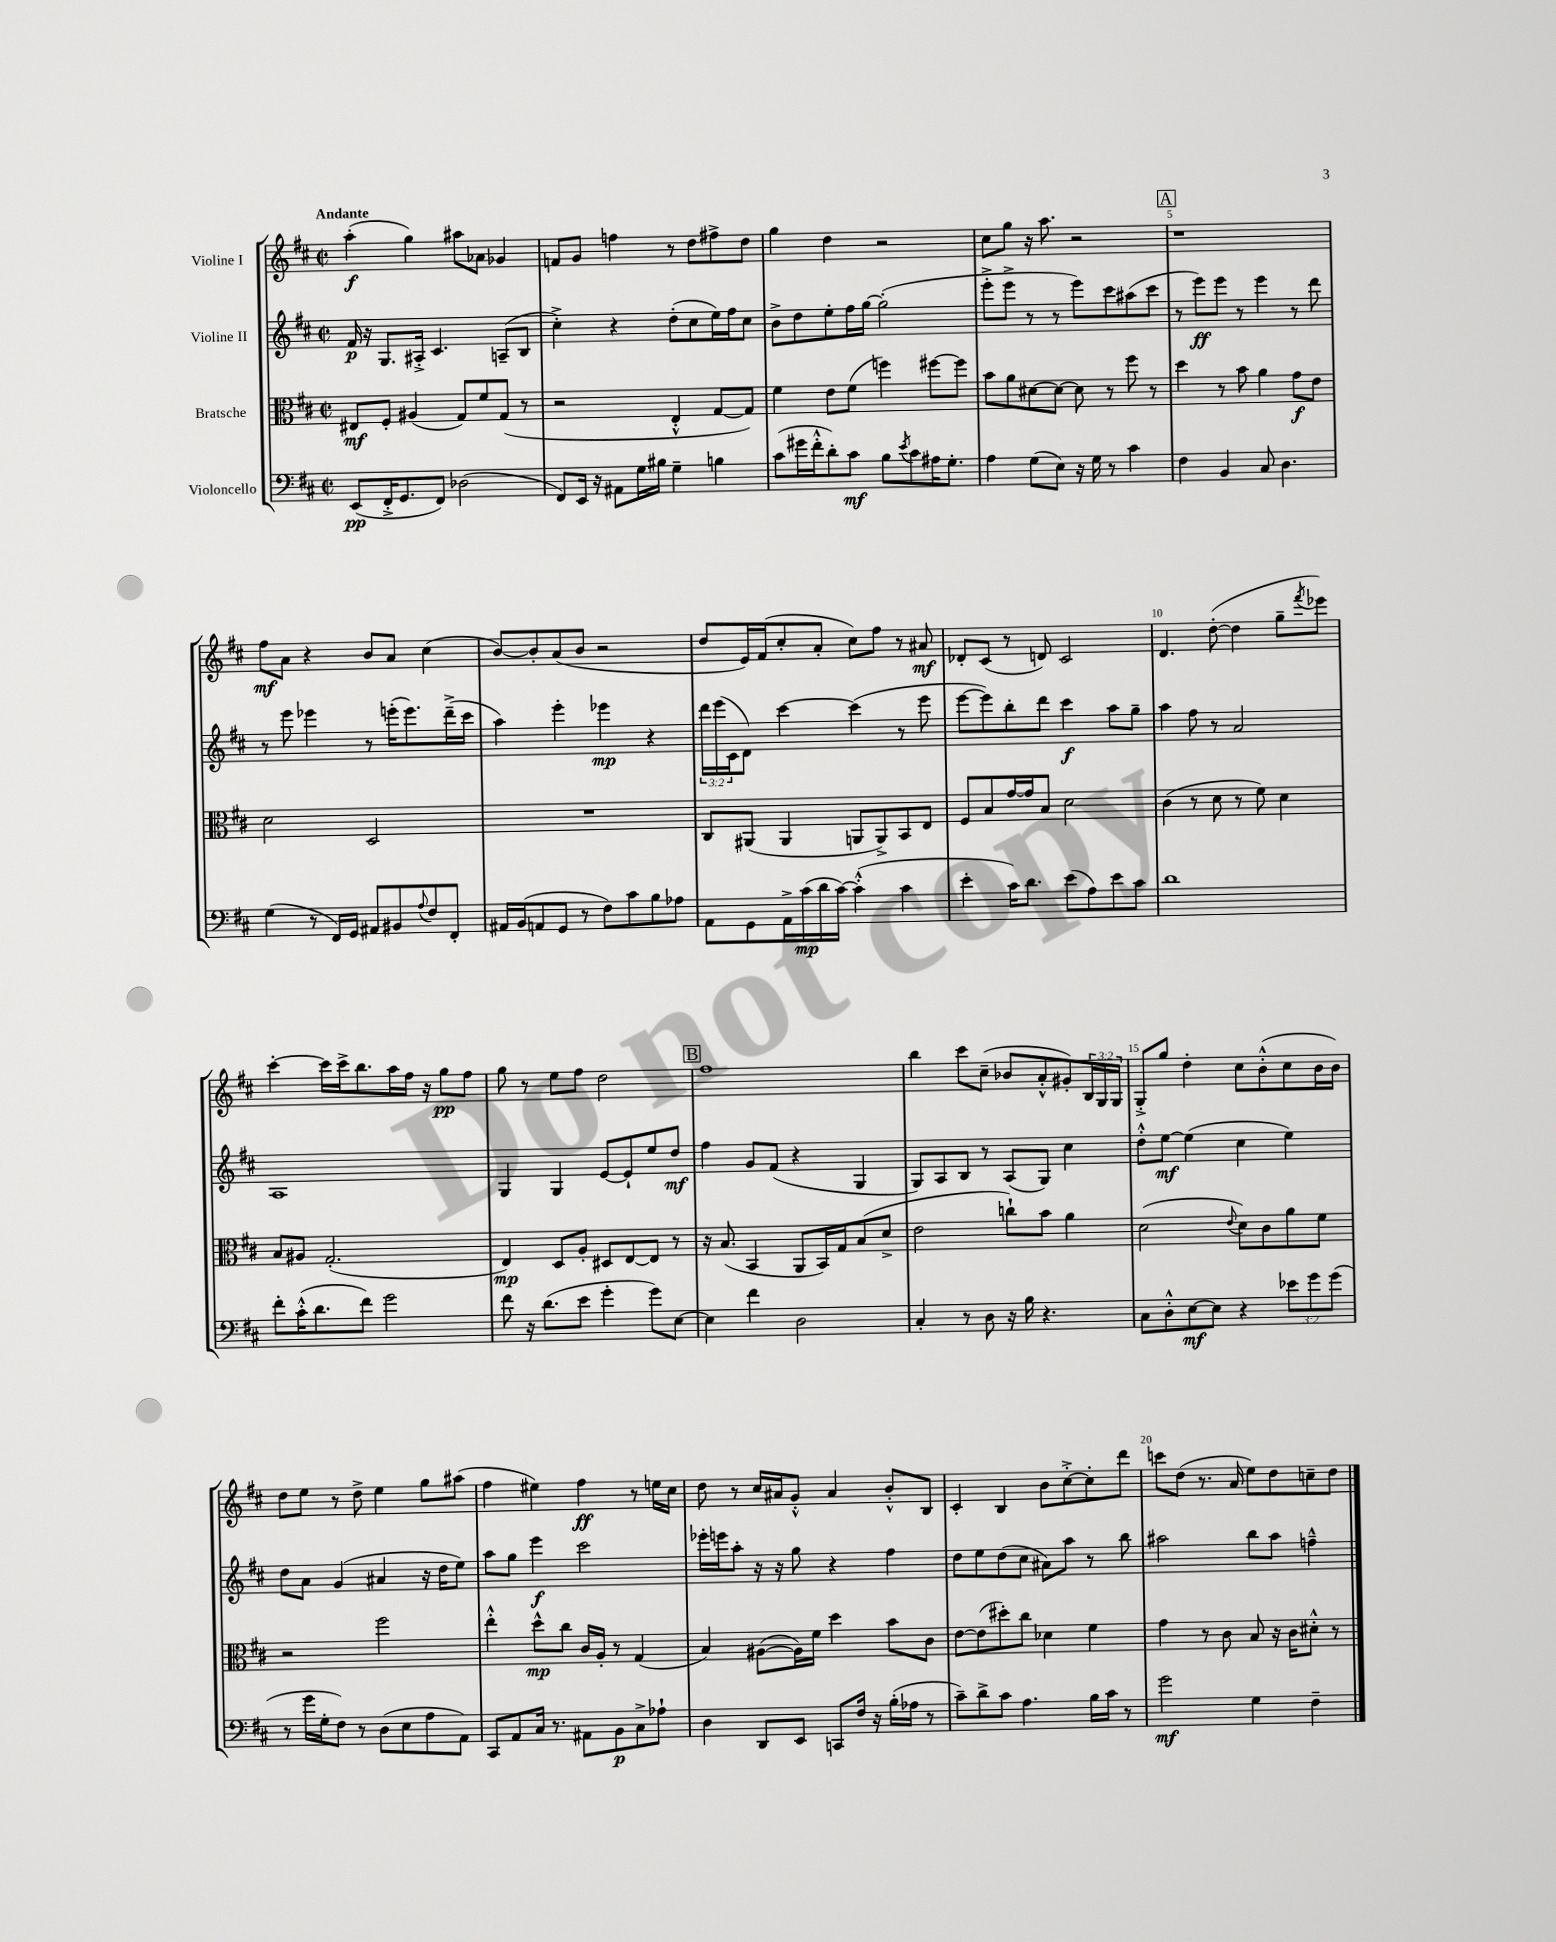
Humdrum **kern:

**kern	**dynam	**kern	**dynam	**kern	**dynam	**kern	**dynam
*part4	*part4	*part3	*part3	*part2	*part2	*part1	*part1
*staff4	*staff4	*staff3	*staff3	*staff2	*staff2	*staff1	*staff1
*I"Violoncello	*	*I"Bratsche	*	*I"Violine II	*	*I"Violine I	*
*clefF4	*	*clefC3	*	*clefG2	*	*clefG2	*
*k[f#c#]	*	*k[f#c#]	*	*k[f#c#]	*	*k[f#c#]	*
*M2/2	*	*M2/2	*	*M2/2	*	*M2/2	*
*met(c|)	*	*met(c|)	*	*met(c|)	*	*met(c|)	*
=1	=1	=1	=1	=1	=1	=1	=1
!	!	!	!	!	!	!LO:TX:a:B:t=Andante	!
(8EE/L	pp	8E#X/L	mf	16f#/	p	(4aa'\	f
.	.	.	.	16r	.	.	.
16FF#'^/K	.	8F#'/J	.	8.G/L	.	.	.
8.GG/	.	.	.	.	.	.	.
.	.	(4A#X/	.	.	.	4gg\)	.
.	.	.	.	16A#X'^/Jk	.	.	.
8FF#/J)	.	.	.	4.c#/	.	.	.
(2D-X\	.	8G/L)	.	.	.	8aa#X\L	.
.	.	8f#/	.	.	.	8a-X\J	.
.	.	(8G/J	.	(8An~/L	.	4g-X/	.
.	.	8r	.	8B/J	.	.	.
=2	=2	=2	=2	=2	=2	=2	=2
8FF#/L)	.	2r	.	4cc#'^\)	.	8fn/L	.
16EE/Jk	.	.	.	.	.	8g/J	.
16r	.	.	.	.	.	.	.
8AA#X\L	.	.	.	4r	.	4ffn\	.
16G\L	.	.	.	.	.	.	.
16B#X\JJ	.	.	.	.	.	.	.
4G~\	.	4E'^^/	.	(8dd'\L	.	8r	.
.	.	.	.	8cc#\	.	8dd\L	.
4Bn\	.	[8G/L	.	16ee\L)	.	8ff#X^\	.
.	.	.	.	16ff#\J	.	.	.
.	.	8G/J])	.	8cc#\J	.	8dd\J	.
=3	=3	=3	=3	=3	=3	=3	=3
(8c#\L	.	4f#\	.	8b^\L	.	4gg\	.
16g#X\L	.	.	.	8dd\	.	.	.
16f#'^^\J	.	.	.	.	.	.	.
8d'\)	.	8e\L	.	8ee'\	.	4dd\	.
8c#\J	mf	(8f#\J	.	16ff#\L	.	.	.
.	.	.	.	[16gg\JJ	.	.	.
8B\L	.	4ffn\)	.	(2gg'\]	.	2r	.
8qe/	.	.	.	.	.	.	.
8c#\	.	.	.	.	.	.	.
16A#X\K	.	[8ff#X\L	.	.	.	.	.
8.G'\J	.	.	.	.	.	.	.
.	.	8ff#\J]	.	.	.	.	.
=4	=4	=4	=4	=4	=4	=4	=4
4A\	.	8b\L	.	8eee'^\L	.	8cc#\L	.
.	.	8a\	.	8eee^\J	.	8gg\J	.
(8G\L	.	[8d#X\	.	8r	.	16r	.
.	.	.	.	.	.	8.aa\	.
8E\J)	.	8d#\J_	.	8r	.	.	.
16r	.	8d#\]	.	8eee\L)	.	2r	.
16G\	.	.	.	.	.	.	.
8r	.	8r	.	8ccc#\	.	.	.
4c#\	.	8ff#\	.	(8aa#X\	.	.	.
.	.	8r	.	8ccc#\J	.	.	.
!!LO:REH:place=s1:t=A
=5	=5	=5	=5	=5	=5	=5	=5
4F#\	.	4dd\	.	8r	.	1r	.
.	.	.	.	8eee\L)	ff	.	.
4BB/	.	8r	.	8eee\J	.	.	.
.	.	8b\	.	8r	.	.	.
8C#/	.	4a\	.	4eee\	.	.	.
4.D\	.	.	.	.	.	.	.
.	.	8g\L	f	8r	.	.	.
.	.	8e\J	.	8ddd\	.	.	.
!!LO:LB:g=z
=6	=6	=6	=6	=6	=6	=6	=6
(4G\	.	2d\	.	8r	.	8ff#\L	mf
.	.	.	.	8eee\	.	8a\J	.
8r	.	.	.	4eee-X\	.	4r	.
16FF#/LL)	.	.	.	.	.	.	.
16GG/JJ	.	.	.	.	.	.	.
8AA#X/L	.	2D/	.	8r	.	8b/L	.
8BB#X/	.	.	.	(16eeen'\KL	.	8a/J	.
.	.	.	.	8.eee\)	.	.	.
8qqA/	.	.	.	.	.	.	.
8F#/	.	.	.	.	.	(4cc#\	.
8FF#'/J	.	.	.	(16ddd~^\L	.	.	.
.	.	.	.	16ccc#\JJ	.	.	.
=7	=7	=7	=7	=7	=7	=7	=7
16AA#X/LL	.	1r	.	4aa\)	.	[8b/L)	.
(16BB/J	.	.	.	.	.	.	.
8AAn/	.	.	.	.	.	8b'/]	.
8GG/J	.	.	.	4eee'\	.	(8a/	.
8r	.	.	.	.	.	8b/J	.
8F#\L)	.	.	.	4eee-X\	mp	2r	.
8c#\	.	.	.	.	.	.	.
8B\	.	.	.	4r	.	.	.
8A-X\J	.	.	.	.	.	.	.
=8	=8	=8	=8	=8	=8	=8	=8
8AA\L	.	8C#/L	.	24ddd\LL	.	8dd/L	.
.	.	.	.	(24eee\	.	.	.
.	.	.	.	24c#\J	.	.	.
8GG\	.	(8AA#X/J	.	8d\J)	.	16e/L)	.
.	.	.	.	.	.	(16f#/J	.
16AA^\L	.	4AA#/	.	[4ccc#\	.	8cc#'/	.
(16c#\	mp	.	.	.	.	.	.
16d\	.	.	.	.	.	8a'/J	.
[16c#\JJ)	.	.	.	.	.	.	.
(4c#'^^\]	.	8AAn/L	.	(4ccc#\]	.	8cc#\L)	.
.	.	8AA^/)	.	.	.	8ff#\J	.
4c#\	.	8BB/	.	8r	.	8r	.
.	.	8E/J	.	8eee\	.	8a#X/	mf
=9	=9	=9	=9	=9	=9	=9	=9
4e'\	.	8F#/L	.	[8eee\L	.	8d-X'/L	.
.	.	8B/	.	8eee\])	.	(8c#/J	.
16c#\KL)	.	[16g/L	.	8bb'\	.	8r	.
8.d\J	.	16g/J]	.	.	.	.	.
.	.	8B/J	.	8ddd\J	.	8dn/)	.
(8e\L	.	2d\	.	4ccc#\	f	2c#/	.
8A\)	.	.	.	.	.	.	.
8e\	.	.	.	8aa\L	.	.	.
8c#\J	.	.	.	8gg~\J	.	.	.
=10	=10	=10	=10	=10	=10	=10	=10
1d	.	(4c#\	.	4aa\	.	4.d/	.
.	.	8r	.	8ff#\	.	.	.
.	.	8d\	.	8r	.	([8dd'\	.
.	.	8r	.	2a/	.	4dd\]	.
.	.	8f#\)	.	.	.	.	.
.	.	4d\	.	.	.	8gg~\L	.
.	.	.	.	.	.	8qfff#/	.
.	.	.	.	.	.	8eee-X\J)	.
!!LO:LB:g=z
=11	=11	=11	=11	=11	=11	=11	=11
8f#'\L	.	8B/L	.	1A	.	[4ccc#'\	.
(16c#'^^\K	.	8A#X/J	.	.	.	.	.
8.d\	.	.	.	.	.	.	.
.	.	(2.G'/	.	.	.	16ccc#\LL]	.
.	.	.	.	.	.	16ccc#^\J	.
8f#\J)	.	.	.	.	.	8.bb\	.
2g\	.	.	.	.	.	.	.
.	.	.	.	.	.	16aa\L	.
.	.	.	.	.	.	16ff#\JJ	.
.	.	.	.	.	.	16r	.
.	.	.	.	.	.	8gg\L	pp
.	.	.	.	.	.	8ff#\J	.
=12	=12	=12	=12	=12	=12	=12	=12
8f#\	.	4E/)	mp	4G/	.	8gg\	.
16r	.	.	.	.	.	8r	.
(8.d\L	.	.	.	.	.	.	.
.	.	8D/L	.	4G/	.	8ee\L	.
8e\J	.	8A'/J	.	.	.	8ff#\J	.
4g'\	.	8D#X/L	.	[8e/L	.	2dd\	.
.	.	[8E/	.	8e`/]	.	.	.
8g\L)	.	8E/J]	.	8ee/	.	.	.
[8E\J	.	8r	.	8dd/J	mf	.	.
!!LO:REH:place=s1:t=B
=13	=13	=13	=13	=13	=13	=13	=13
4E\]	.	16r	.	4ff#\	.	1ff#	.
.	.	(8.B/	.	.	.	.	.
4f#\	.	4BB/	.	8g/L	.	.	.
.	.	.	.	(8f#/J	.	.	.
2D\	.	8AA/L	.	4r	.	.	.
.	.	16BB/L)	.	.	.	.	.
.	.	16G/J	.	.	.	.	.
.	.	(8B/	.	4G/	.	.	.
.	.	8d^/J	.	.	.	.	.
=14	=14	=14	=14	=14	=14	=14	=14
4C#'/	.	2e\	.	8G/L)	.	4bb\	.
.	.	.	.	8A/	.	.	.
8r	.	.	.	8B/J	.	8ccc#\L	.
8D\	.	.	.	8r	.	(8cc#~\J	.
16r	.	8ccn`\L)	.	(8A/L	.	8b-X/L	.
16B\	.	.	.	.	.	.	.
4.r	.	8b\J	.	8G/J)	.	8a'^^/	.
.	.	4a\	.	4cc#\	.	8g#X'/)	.
.	.	.	.	.	.	24B/L	.
.	.	.	.	.	.	24G/	.
.	.	.	.	.	.	24G/JJ	.
=15	=15	=15	=15	=15	=15	=15	=15
8C#\L	.	(2d\	.	8dd'^^\L	.	8G'^/L	.
8D'^^\	.	.	.	[8ee\J	mf	8gg/J	.
[8E\	mf	.	.	(4ee\]	.	4dd'\	.
8E\J]	.	.	.	.	.	.	.
.	.	8qqe/	.	.	.	.	.
4r	.	8d\L)	.	4cc#\	.	8cc#\L	.
.	.	8c#\	.	.	.	(8b'^^\	.
12e-X\L	.	8a\	.	4ee\)	.	8cc#\	.
12g\	.	.	.	.	.	.	.
.	.	8f#\J	.	.	.	16b\L	.
(12g\J	.	.	.	.	.	.	.
.	.	.	.	.	.	16b\JJ)	.
!!LO:LB:g=z
=16	=16	=16	=16	=16	=16	=16	=16
8r	.	2r	.	8dd\L	.	8dd\L	.
16g\LL	.	.	.	8a\J	.	8ee\J	.
16G'\J	.	.	.	.	.	.	.
8F#\J)	.	.	.	(4g/	.	8r	.
8r	.	.	.	.	.	8dd^\	.
(8D\L	.	2ff#\	.	4a#X/	.	4ee\	.
8E\	.	.	.	.	.	.	.
8A\	.	.	.	16r	.	8gg\L	.
.	.	.	.	16dd\KL	.	.	.
8AA\J)	.	.	.	8ee\J)	.	(8aa#X\J	.
=17	=17	=17	=17	=17	=17	=17	=17
8CC#/L	.	4ee'^^\	.	8aa\L	.	4ff#\	.
8AA/	.	.	.	8gg\J	.	.	.
16C#/Jk	.	8dd^^\L	mp	4eee\	f	4ee#X\)	.
8.r	.	.	.	.	.	.	.
.	.	8cc#\J	.	.	.	.	.
8AA#X\L	.	16c#/LL	.	2ccc#\	.	4ff#\	ff
.	.	16A'/JJ	.	.	.	.	.
8BB\	p	8r	.	.	.	.	.
8C#^\	.	(4G/	.	.	.	8r	.
8A-X`\J	.	.	.	.	.	16een\LL	.
.	.	.	.	.	.	16cc#\JJ	.
=18	=18	=18	=18	=18	=18	=18	=18
4D\	.	4B/)	.	16eee-X'\LL	.	8dd\	.
.	.	.	.	16eeen\J	.	.	.
.	.	.	.	8aa'\J	.	8r	.
8DD/L	.	([8A#X\L	.	16r	.	16cc#/LL	.
.	.	.	.	16r	.	16a#X/J	.
8EE/J	.	16A#\L])	.	8gg\	.	8g'^^/J	.
.	.	16f#\JJ	.	.	.	.	.
8CCn/L	.	4dd\	.	4r	.	4a#/	.
16F#/Jk	.	.	.	.	.	.	.
16r	.	.	.	.	.	.	.
(16B'\LL	.	8b\L	.	4ff#\	.	8b'^^/L	.
16A-X\JJ	.	.	.	.	.	.	.
8r	.	8c#\J	.	.	.	8B/J	.
=19	=19	=19	=19	=19	=19	=19	=19
8c#~\L)	.	[8e\L	.	8dd\L	.	4c#'/	.
8d^\	.	(8e\]	.	8ee\	.	.	.
8c#\J	.	8dd#X'\)	.	(8dd\	.	4B/	.
4.A\	.	8cc#\J	.	8cc#\J	.	.	.
.	.	4d-X\	.	8a#X\L)	.	8b\L	.
.	.	.	.	8aa\J	.	[8cc#'^\	.
16B\LL	.	4f#\	.	8r	.	8cc#'\]	.
16c#\JJ	.	.	.	.	.	.	.
8r	.	.	.	8bb\	.	8ddd\J	.
=20	=20	=20	=20	=20	=20	=20	=20
2g\	mf	4g\	.	2aa#X\	.	8cccn\L	.
.	.	.	.	.	.	(8dd\J	.
.	.	8r	.	.	.	8.r	.
.	.	8c#\	.	.	.	.	.
.	.	.	.	.	.	16a/	.
4G\	.	8B/	.	8bb\L	.	8ee\L)	.
.	.	16r	.	8aa#\J	.	8dd\	.
.	.	16c#\KL	.	.	.	.	.
4F#~\	.	8d#X'^^\J	.	4ffn~^^\	.	8ccn~\	.
.	.	8r	.	.	.	8dd\J	.
==	==	==	==	==	==	==	==
*-	*-	*-	*-	*-	*-	*-	*-
